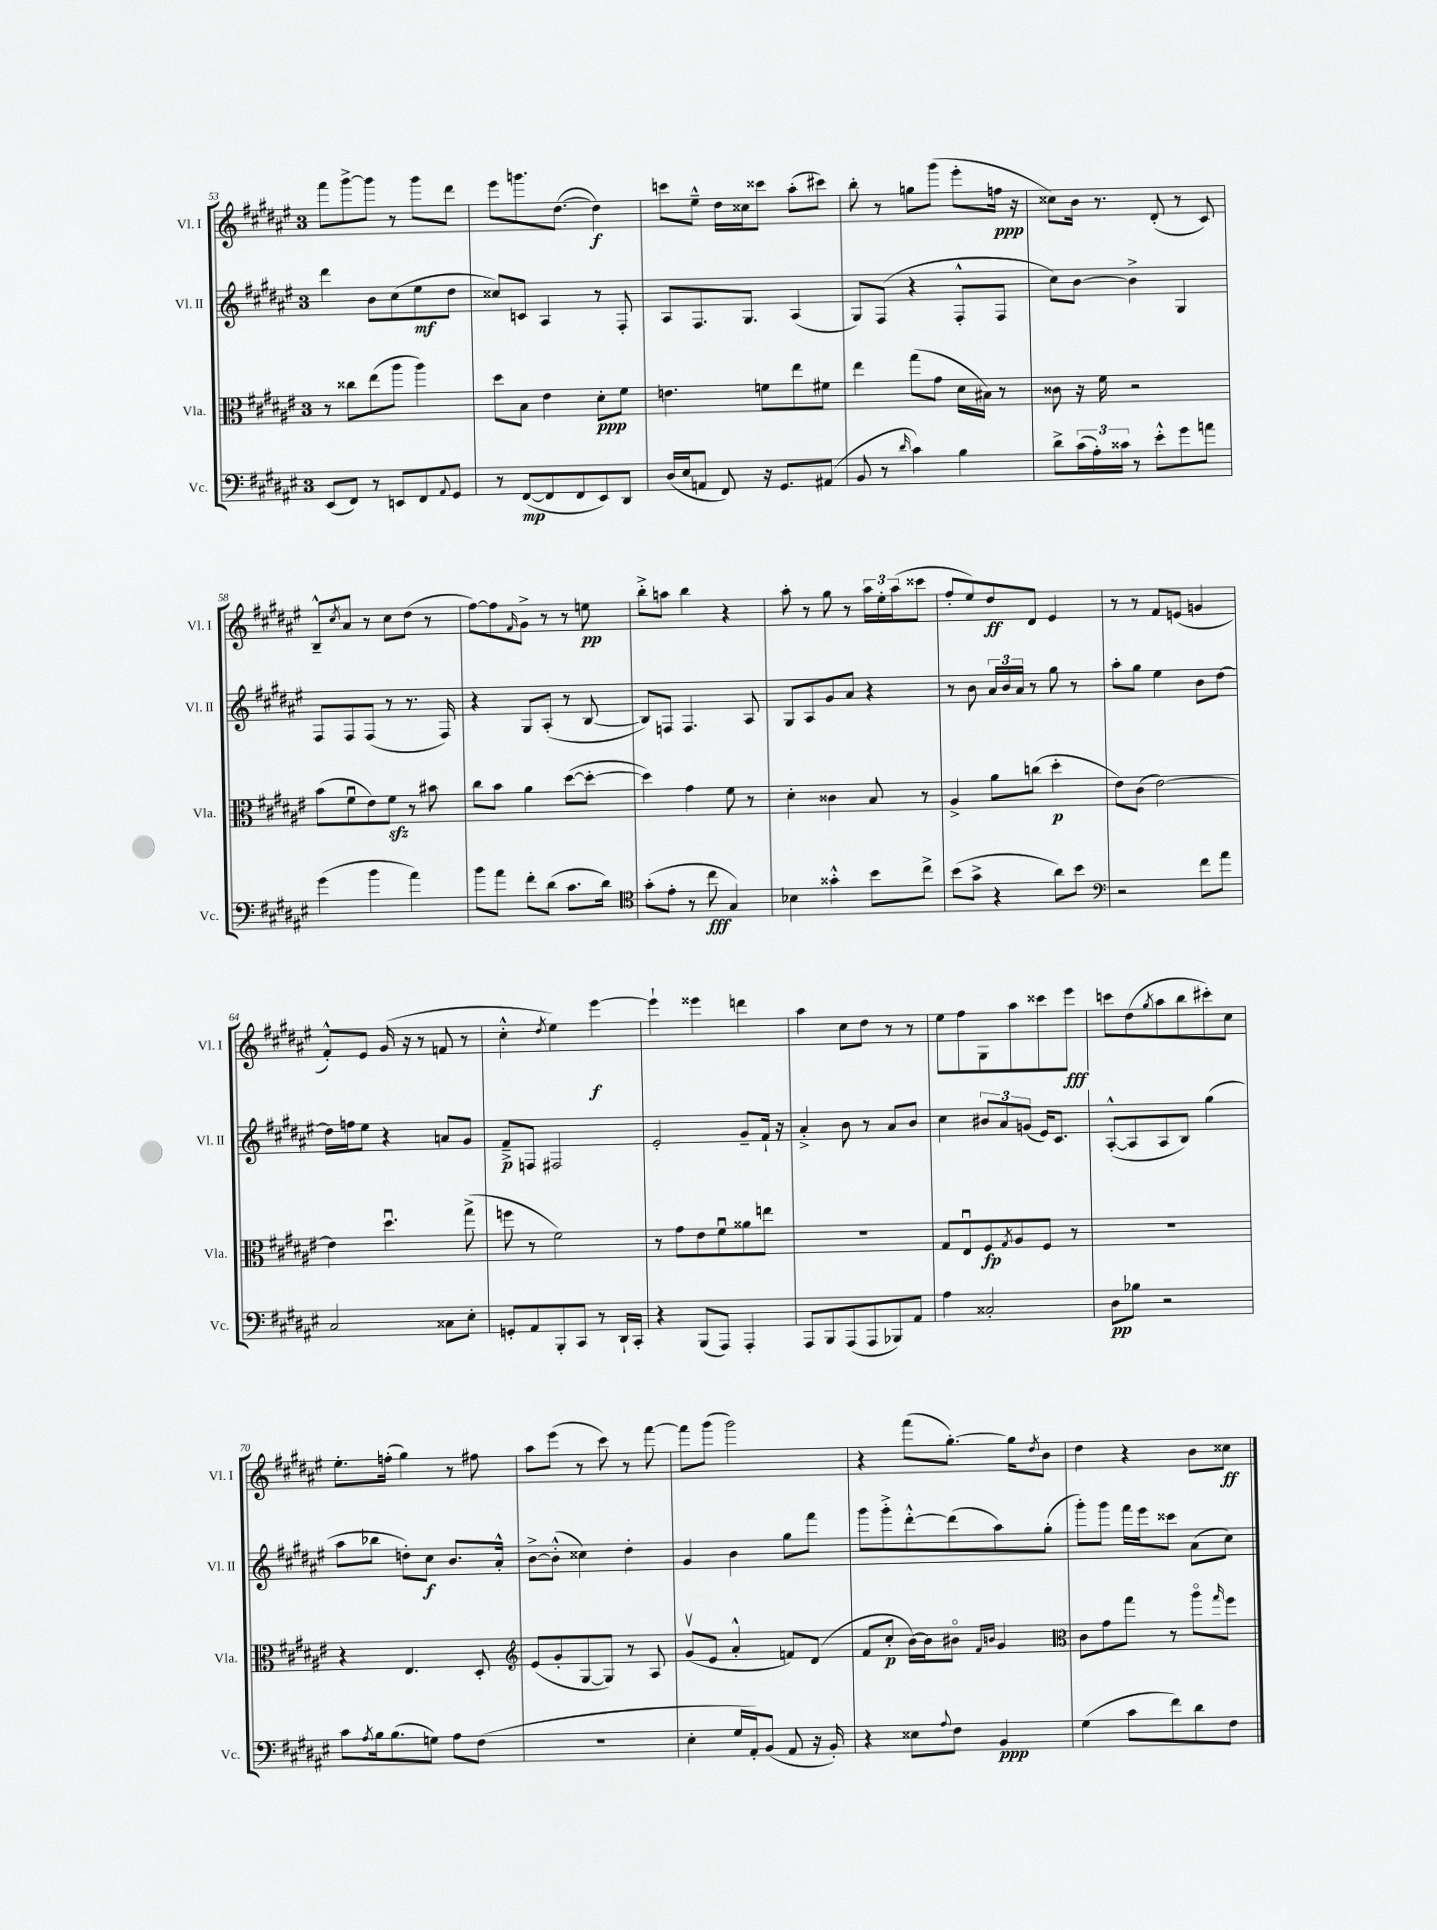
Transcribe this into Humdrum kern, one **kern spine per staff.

**kern	**kern	**kern	**kern
*staff4	*staff3	*staff2	*staff1
*clefF4	*clefC3	*clefG2	*clefG2
*k[f#c#g#d#a#e#]	*k[f#c#g#d#a#e#]	*k[f#c#g#d#a#e#]	*k[f#c#g#d#a#e#]
*M3/4	*M3/4	*M3/4	*M3/4
(8EE#	8r	4ddd#	8fff#
8FF#)	8cc##	.	[8ggg#^
8r	(8ee#	8b	8ggg#]
8EE	8aa#	(8cc#	8r
8FF#	4aa#)	8ee#	8ggg#
8qqAA#	.	.	.
8GG#	.	8dd#	8ddd#
=	=	=	=
8r	8dd#	8cc##)	8eee#
([8FF#	8B	8c	8.ggg
8FF#]	4e#	4A#	.
.	.	.	([8.dd#
8FF#	.	.	.
8EE#)	8d#'	8r	4dd#])
8DD#	8f#	8F#'	.
=	=	=	=
(16D#	4.e	8A#	8ccc
16E#	.	.	.
8AA	.	8.F#	8ee#~^^
8FF#)	.	.	16dd#
.	.	8.G#	16cc##
16r	8f	.	8ccc##
8.GG#	.	.	.
.	8ee#	(4A#	(8aa#'
(8AA#	8f#	.	8ccc#)
=	=	=	=
8BB	4ee#	8G#)	8bb'
8r	.	(8F#	8r
16qqd#	.	.	.
4c#)	(8gg#	4r	8gg
.	8g#	.	(8ggg#
4B	16d#	8F#'^^	8eee#'
.	16B#)	.	.
.	8r	8F#	16ff
.	.	.	16r
=	=	=	=
8d#^	8c##	8cc#)	8cc##)
(24c#	16r	[8b	16b
24A#')	.	.	.
.	16f#	.	8.r
24c##	.	.	.
8r	2r	4b^]	.
8e#'^^	.	.	(8d#'
8g#	.	4G#	8r
8a	.	.	8c#)
=	=	=	=
(4g#	(8b	8F#	8B~^^
.	.	.	8qcc#
.	8f#u	8F#	8a#
4b	8e#)	(8F#	8r
.	8f#	8r	8cc#
4a#)	8r	8.r	(8dd#
.	8b#	.	8r
.	.	16F#)	.
=	=	=	=
8b	8cc#	4r	[8ff#)
8a#	8b	.	8ff#]
.	.	.	16qqf#
8f#'	4a#	8G#	8g#^
(8d#	.	(8A#'	8r
8.c#	([8dd#	8r	8r
.	8dd#'_	[8B	8ee
16d#)	.	.	.
=	=	=	=
*clefC4	*	*	*
(8g#'	4dd#])	8B])	8bb'^
8e#'	.	8F	8aa
8r	4g#	4.F	4bb
8cc#	.	.	.
4G#)	8f#	.	4r
.	8r	8A#	.
=	=	=	=
4B-	4d#'	8G#	8aa#'
.	.	8A#	8r
4g##'^^	4c##	8g#	8gg#
.	.	8a#	8r
8b	8B	4r	24aa#
.	.	.	24ee#'
.	.	.	(24aa#
8cc#^	8r	.	8ccc##
=	=	=	=
(8b	4A#^	8r	8ff#'
8g#^	.	8b	8ee#)
4r	8a#	24a#	8dd#
.	.	24b	.
.	.	24a#	.
.	(8cc	8r	8d#
8a#)	4dd#'	8gg#	4e#
8b	.	8r	.
=	=	=	=
*clefF4	*	*	*
2r	8e#)	8aa#'	8r
.	(8c#	8gg#	8r
.	[2e#)	4ee#	8f#
.	.	.	(8e
8f#	.	8b	4g
8a#	.	[8dd#	.
=	=	=	=
2C#	4e#]	16dd#]	8f#'^^)
.	.	16ff	.
.	.	8ee#	8e#
.	4.dd#u	4r	(16g#
.	.	.	16r
.	.	.	8r
8C##	.	8a	8f
8E#'	(8gg#^	8g#	8r
=	=	=	=
8GG'	8ff	8f#~^	4cc#'^^
8AA#	8r	8F	.
.	.	.	8qdd#
8BBB'	2f#)	2F#	4ee#)
8CC#	.	.	.
8r	.	.	[4eee#
16DD#`	.	.	.
16CC#'	.	.	.
=	=	=	=
4r	8r	2e#'	4eee#`]
.	8g#	.	.
(8BBB	8e#	.	4eee##
8AAA#)	8f#u	.	.
4AAA#'	8a##	8g#~	4ddd
.	8ee	16f#`	.
.	.	16r	.
=	=	=	=
8AAA#	2.r	4a#'^	4aa#
8BBB	.	.	.
(8AAA#	.	8b	8cc#
8AAA#	.	8r	8dd#
8BBB-)	.	8a#	8r
8AA#	.	8b	8r
=	=	=	=
4A#	8G#	4cc#	8ee#
.	8E#u	.	8ff#
2C##'	8F#	12b#	8G#
.	.	12a#	.
.	8qG#	.	.
.	8A#	.	8aa#
.	.	(12g	.
.	8F#	16e#)	8ccc##
.	.	8.c#	.
.	8r	.	8eee#
=	=	=	=
8D#	2.r	([8A#'^^	8ccc
8B-	.	8A#]	(8dd#
.	.	.	8qgg#
2r	.	8A#	8aa#
.	.	8B)	8bb
.	.	(4gg#	8ccc#')
.	.	.	8cc#
=	=	=	=
8c#	4r	8aa#	8.ee#'
8qA#	.	.	.
16B	.	8bb-	.
(8.B	.	.	(16ff'
.	4.E#	8dd')	4gg#)
8G)	.	8cc#	.
8A#	.	8.b	8r
(8F#	8D#'	.	8ff#
.	.	16a#'^^	.
=	=	=	=
*	*clefG2	*	*
2.r	(8e#	[8b^	8aa#
.	8g#'	(8b'^^]	(8eee#
.	[8G#	4cc##)	8r
.	8G#])	.	8ccc#)
.	8r	4dd#'	8r
.	8A#	.	[8fff#
=	=	=	=
4E#'	(8g#v	4g#	8fff#]
.	8e#	.	(8ggg#
16G#	4a#'^^	4b	2ggg#)
16AA#')	.	.	.
(8BB	.	.	.
8AA#	8f)	8gg#	.
16r	(8d#	8fff#	.
16BB')	.	.	.
=	=	=	=
4r	8f#	8ggg#	4r
.	8cc#'	8ggg#'^	.
8E##	[16b)	[8ddd#'^^	(8fff#
.	16b]	.	.
8qqA#	.	.	.
8F#	8b#o	(8ddd#]	[8.gg#')
.	16qqf#	.	.
.	16qqb	.	.
4BB	4g#	8aa#)	.
.	.	.	16gg#]
.	.	.	8qdd#
.	.	(8gg#'	8b
=	=	=	=
*	*clefC3	*	*
(4G#	8c#	8ggg#')	4dd#
.	8g#	8ggg#	.
8c#	8gg#	16fff#	4r
.	.	16eee#	.
8f#)	8r	8ccc##	.
8d#	8aa#o	(8a#	8b
.	16qqgg#	.	.
8F#	8ff#	8cc#)	8cc##
==	==	==	==
*-	*-	*-	*-
